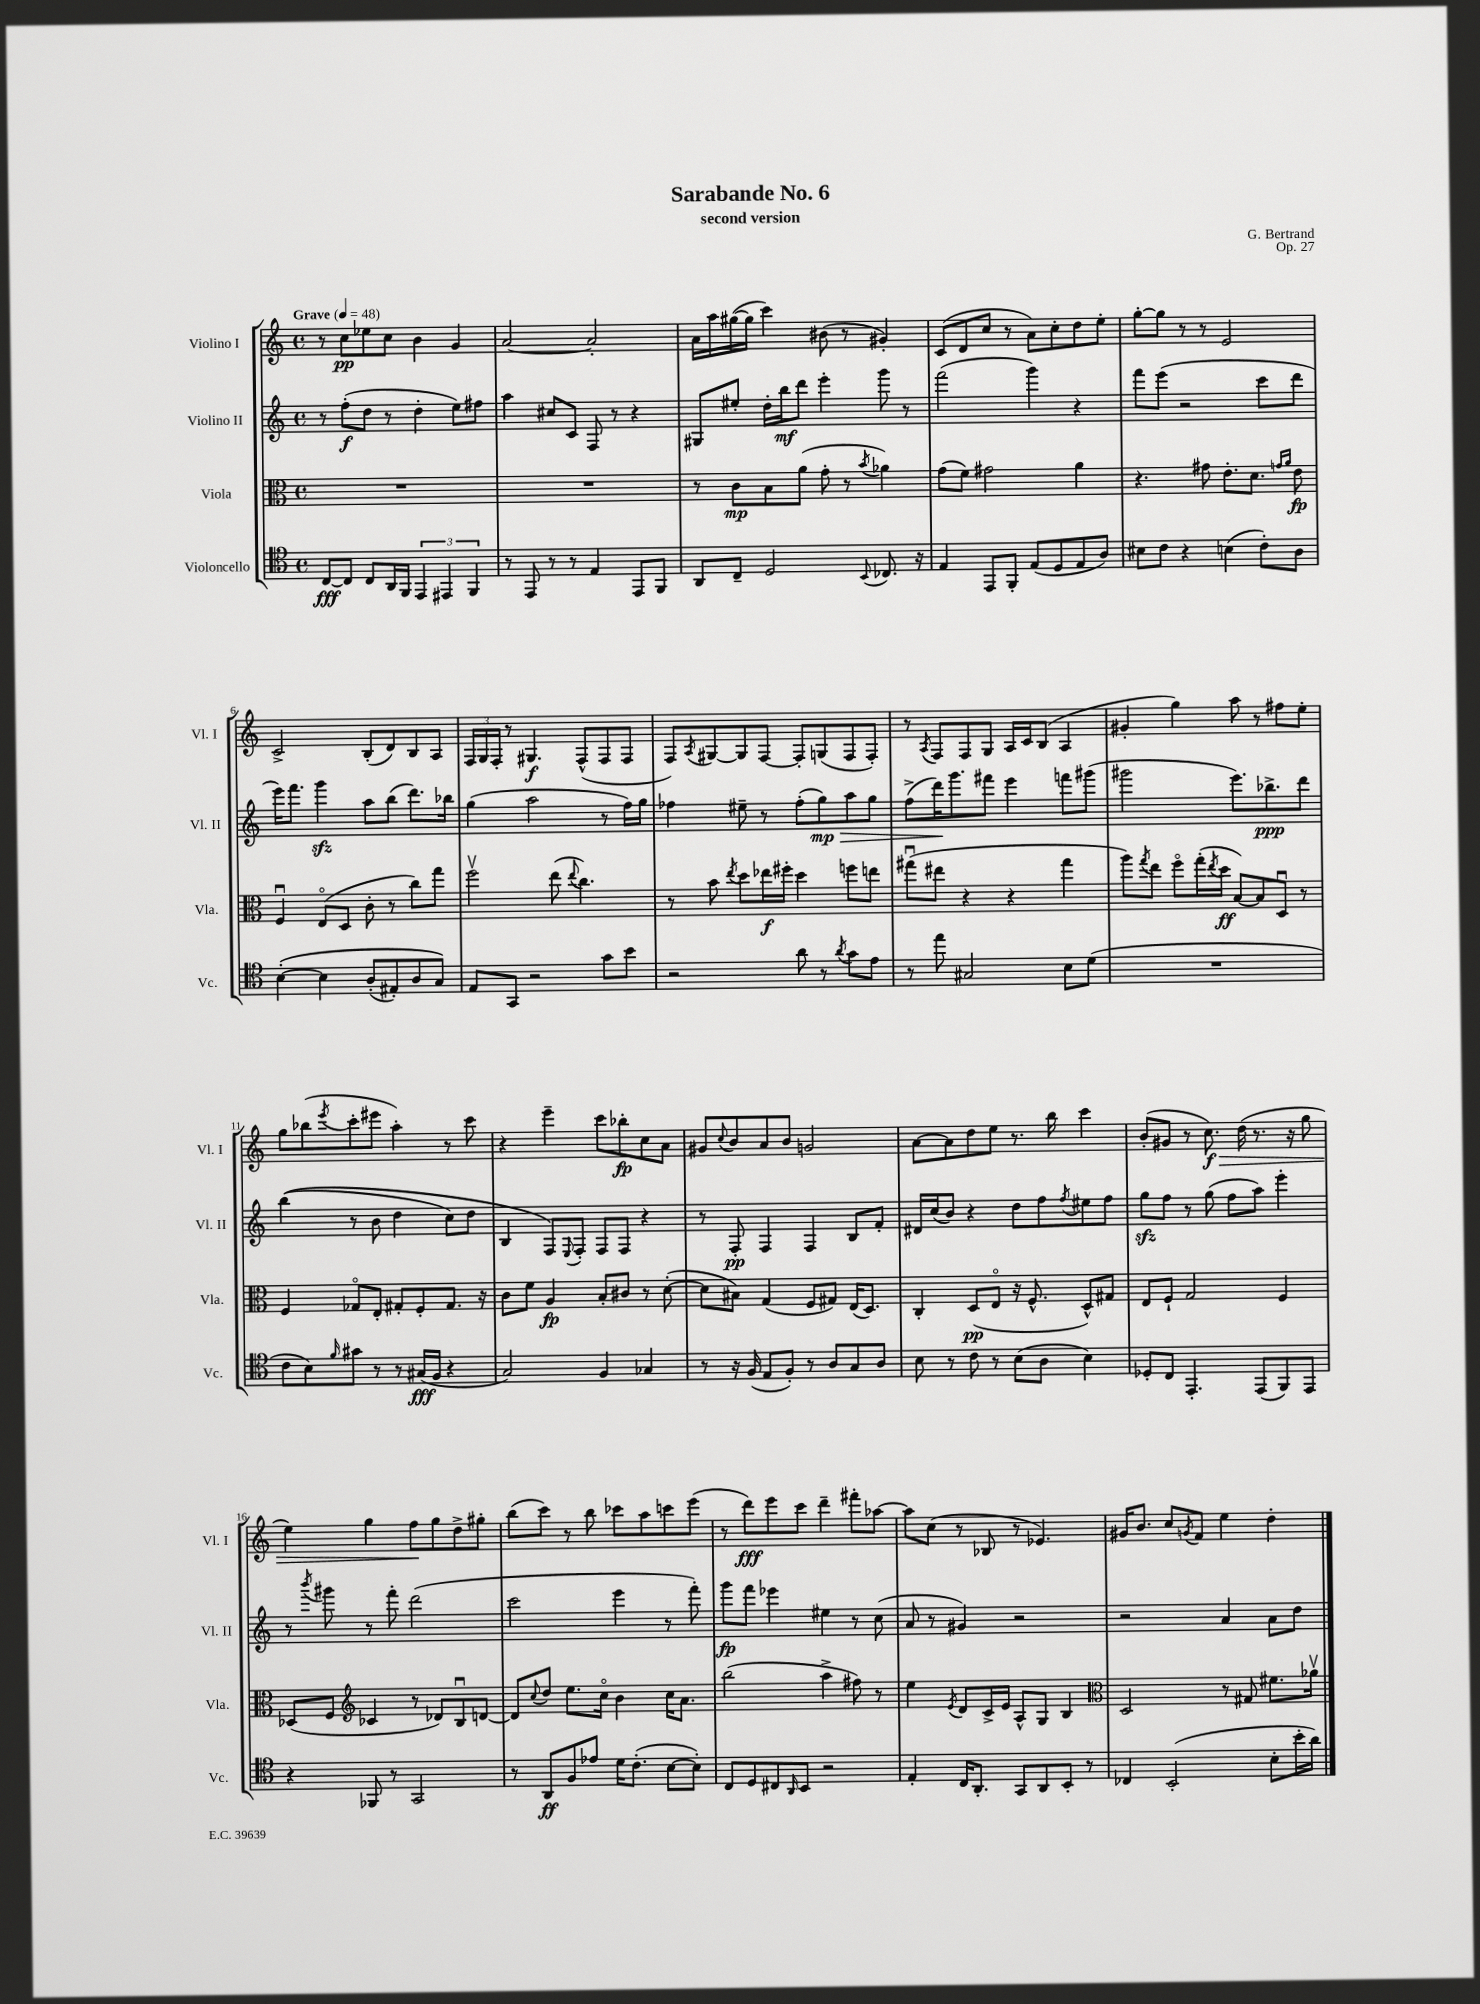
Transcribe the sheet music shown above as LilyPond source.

\header { title = "Sarabande No. 6" composer = "G. Bertrand" subtitle = "second version" opus = "Op. 27" }
<<
\new StaffGroup <<
\new Staff = "s0" \with { instrumentName = "Violino I" shortInstrumentName = "Vl. I" } {
    \clef treble \key c \major \defaultTimeSignature \time 4/4 \tempo "Grave" 4 = 48
    r8 c''8\pp ees''8 c''8 b'4 g'4 |
    a'2~ a'2-. |
    a'16 a''16 gis''16~( gis''16 c'''4) bis'8( r8 gis'4-.) |
    c'8( d'8 c''8 r8 a'8) c''8-. d''8 e''8-. |
    g''8~-. g''8 r8 r8 e'2 |
    c'2-> b8-.( d'8) b8 a8 |
    \tuplet 3/2 { f16 g16 f16-. } r8 gis4.\f f8-^( f8 f8 |
    f8) \acciaccatura { a8 } gis8~ gis8 f8~ f8-. g8( f8 f8-.) |
    r8 \acciaccatura { a8 } f8 f8 g8 a16 c'16 b8( a4 |
    gis'4-. g''4) a''8 r8 fis''8 e''8-. |
    g''8 bes''8( \acciaccatura { e'''8 } c'''8-. eis'''8 a''4-.) r8 c'''8 |
    r4 e'''4-- c'''8 bes''8-.\fp c''8 a'8 |
    gis'8 \appoggiatura { c''8 } b'8 a'8 b'8 g'2 |
    a'8~ a'8 d''8 e''8 r8. b''16 c'''4 |
    b'8-.( gis'8 r8 c''8.\f\>) d''16( r8. r16 g''8 |
    e''4) g''4 f''8\! g''8 d''8-> gis''8-. |
    b''8( c'''8) r8 b''8 ces'''8 a''8 c'''8 e'''8( |
    r8 d'''8\fff) e'''8 c'''8 d'''4-- fis'''8-. aes''8~ |
    aes''8 c''8( r8 bes8 r8 ees'4.) |
    gis'16 b'8. c''8 \acciaccatura { g'8 } f'8 e''4 d''4-. \bar "|." |
}
\new Staff = "s1" \with { instrumentName = "Violino II" shortInstrumentName = "Vl. II" } {
    \clef treble \key c \major \defaultTimeSignature \time 4/4
    r8 f''8-.\f( d''8 r8 d''4-. e''8) fis''8 |
    a''4 cis''8 c'8 f8 r8 r4 |
    gis8 eis''8-. d''16-. b''16\mf d'''8 e'''4-. g'''8 r8 |
    f'''2( g'''4) r4 |
    f'''8 e'''8( r2 c'''8 d'''8 |
    e'''16) f'''8. g'''4\sfz a''8 b''8( d'''8.) bes''16 |
    g''4( a''2 r8 f''16) g''16 |
    fes''4 eis''8-- r8 fes''8-.( g''8\mp\>) a''8 g''8 |
    f''8->( d'''16\!) g'''8. fis'''8 e'''4 f'''8 gis'''8( |
    gis'''2 e'''8.) bes''8.->\ppp d'''8 |
    b''4(\( r8 b'8 d''4 c''8) d''8 |
    b4 f8\) \appoggiatura { e8 } f8-. f8 f8 r4 |
    r8 f8-.\pp f4 f4 b8 f'8-. |
    dis'16 c''16( b'8) r4 d''8 f''8 \acciaccatura { f''8 } eis''8 f''8 |
    g''8\sfz f''8 r8 g''8( f''8 a''8) e'''4-. |
    r8 \acciaccatura { b'''8 } gis'''8 r8 f'''8-. d'''2( |
    c'''2 e'''4 r8 f'''8-.) |
    g'''8\fp f'''8 ees'''4 eis''4 r8 c''8( |
    a'8 r8 gis'4) r2 |
    r2 a'4 a'8 d''8 \bar "|." |
}
\new Staff = "s2" \with { instrumentName = "Viola" shortInstrumentName = "Vla." } {
    \clef alto \key c \major \defaultTimeSignature \time 4/4
    R1 |
    R1 |
    r8 c'8\mp b8 a'8( g'8-. r8 \acciaccatura { b'8 } aes'4) |
    g'8( f'8) gis'2 a'4 |
    r4. gis'8 e'8.-. d'8. \grace { g'16 a'16 } e'8\fp |
    f4\downbow e8\flageolet( d8 c'8-. r8 c''8) g''8 |
    f''2\upbow e''8( \appoggiatura { e''8 } c''4.) |
    r8 b'8 \acciaccatura { e''8 } d''8 ees''16\f fis''16-. d''4 f''8 e''8 |
    gis''8\downbow( eis''8 r4 r4 gis''4 |
    a''8) \acciaccatura { g''8 } e''8 f''8\flageolet g''16-.( \acciaccatura { e''8 } d''16\ff b8~) b8 d8\downbow r8 |
    f4 ges8\flageolet e8-. gis8-. f8-. gis8. r16 |
    c'8 f'8 a4\fp b8-. cis'8 r8 d'8~-.( |
    d'8 bis8) g4( f8 gis8) e16( d8.) |
    c4-. d8\pp( e8\flageolet r16 f8.-^ d8-^) gis8 |
    e8 f8-! g2 f4 |
    des8( f8 \clef treble ces'4 r8 des'8) b8\downbow d'8~ |
    d'8 \appoggiatura { c''8 } d''8 e''8. c''16\flageolet b'4 c''16 a'8. |
    b''2( a''4-> fis''8) r8 |
    e''4 \acciaccatura { e'8 } d'8 c'16-> e'16 a8-^ g8 b4 |
    \clef alto d2 r8 gis8 fis'8. aes'16\upbow \bar "|." |
}
\new Staff = "s3" \with { instrumentName = "Violoncello" shortInstrumentName = "Vc." } {
    \clef tenor \key c \major \defaultTimeSignature \time 4/4
    c8~\fff c8 c8 a,16 f,16 \tuplet 3/2 { e,4 eis,4 f,4 } |
    r8 e,8 r8 r8 e4 e,8 f,8 |
    a,8 c8-- d2 \appoggiatura { b,8 } ces8. r16 |
    e4 e,8 f,8-. e8( d8 e8 a8) |
    bis8 c'8 r4 b4( c'8-.) a8 |
    b4~-.\( b4 a8-.( eis8-.) a8 g8\) |
    e8 g,8 r2 g'8 b'8 |
    r2 a'8 r8 \acciaccatura { a'8 } g'8 e'8 |
    r8 e''8 gis2 b8 d'8( |
    R1 |
    c'8 b8) \grace { f'16 } gis'8 r8 r8 gis16\fff( f16 r4 |
    g2) f4 ges4 |
    r8 r16 f16( e8 f8-.) r8 a8 g8 a8 |
    b8 r8 c'8 r8 b8( a8 b4) |
    des8-. c8 e,4.-. e,8( f,8) e,8 |
    r4 fes,8 r8 g,2 |
    r8 a,8\ff f8 ees'8 d'16 c'8.-.( b8~ b8-.) |
    c8 d8 cis8 \grace { a,16 } b,8 r2 |
    e4-. c16 a,8.-. g,8 a,8 b,8-. r8 |
    ces4 b,2-.( b8-. b'16-. a'16) \bar "|." |
}
>>
>>
